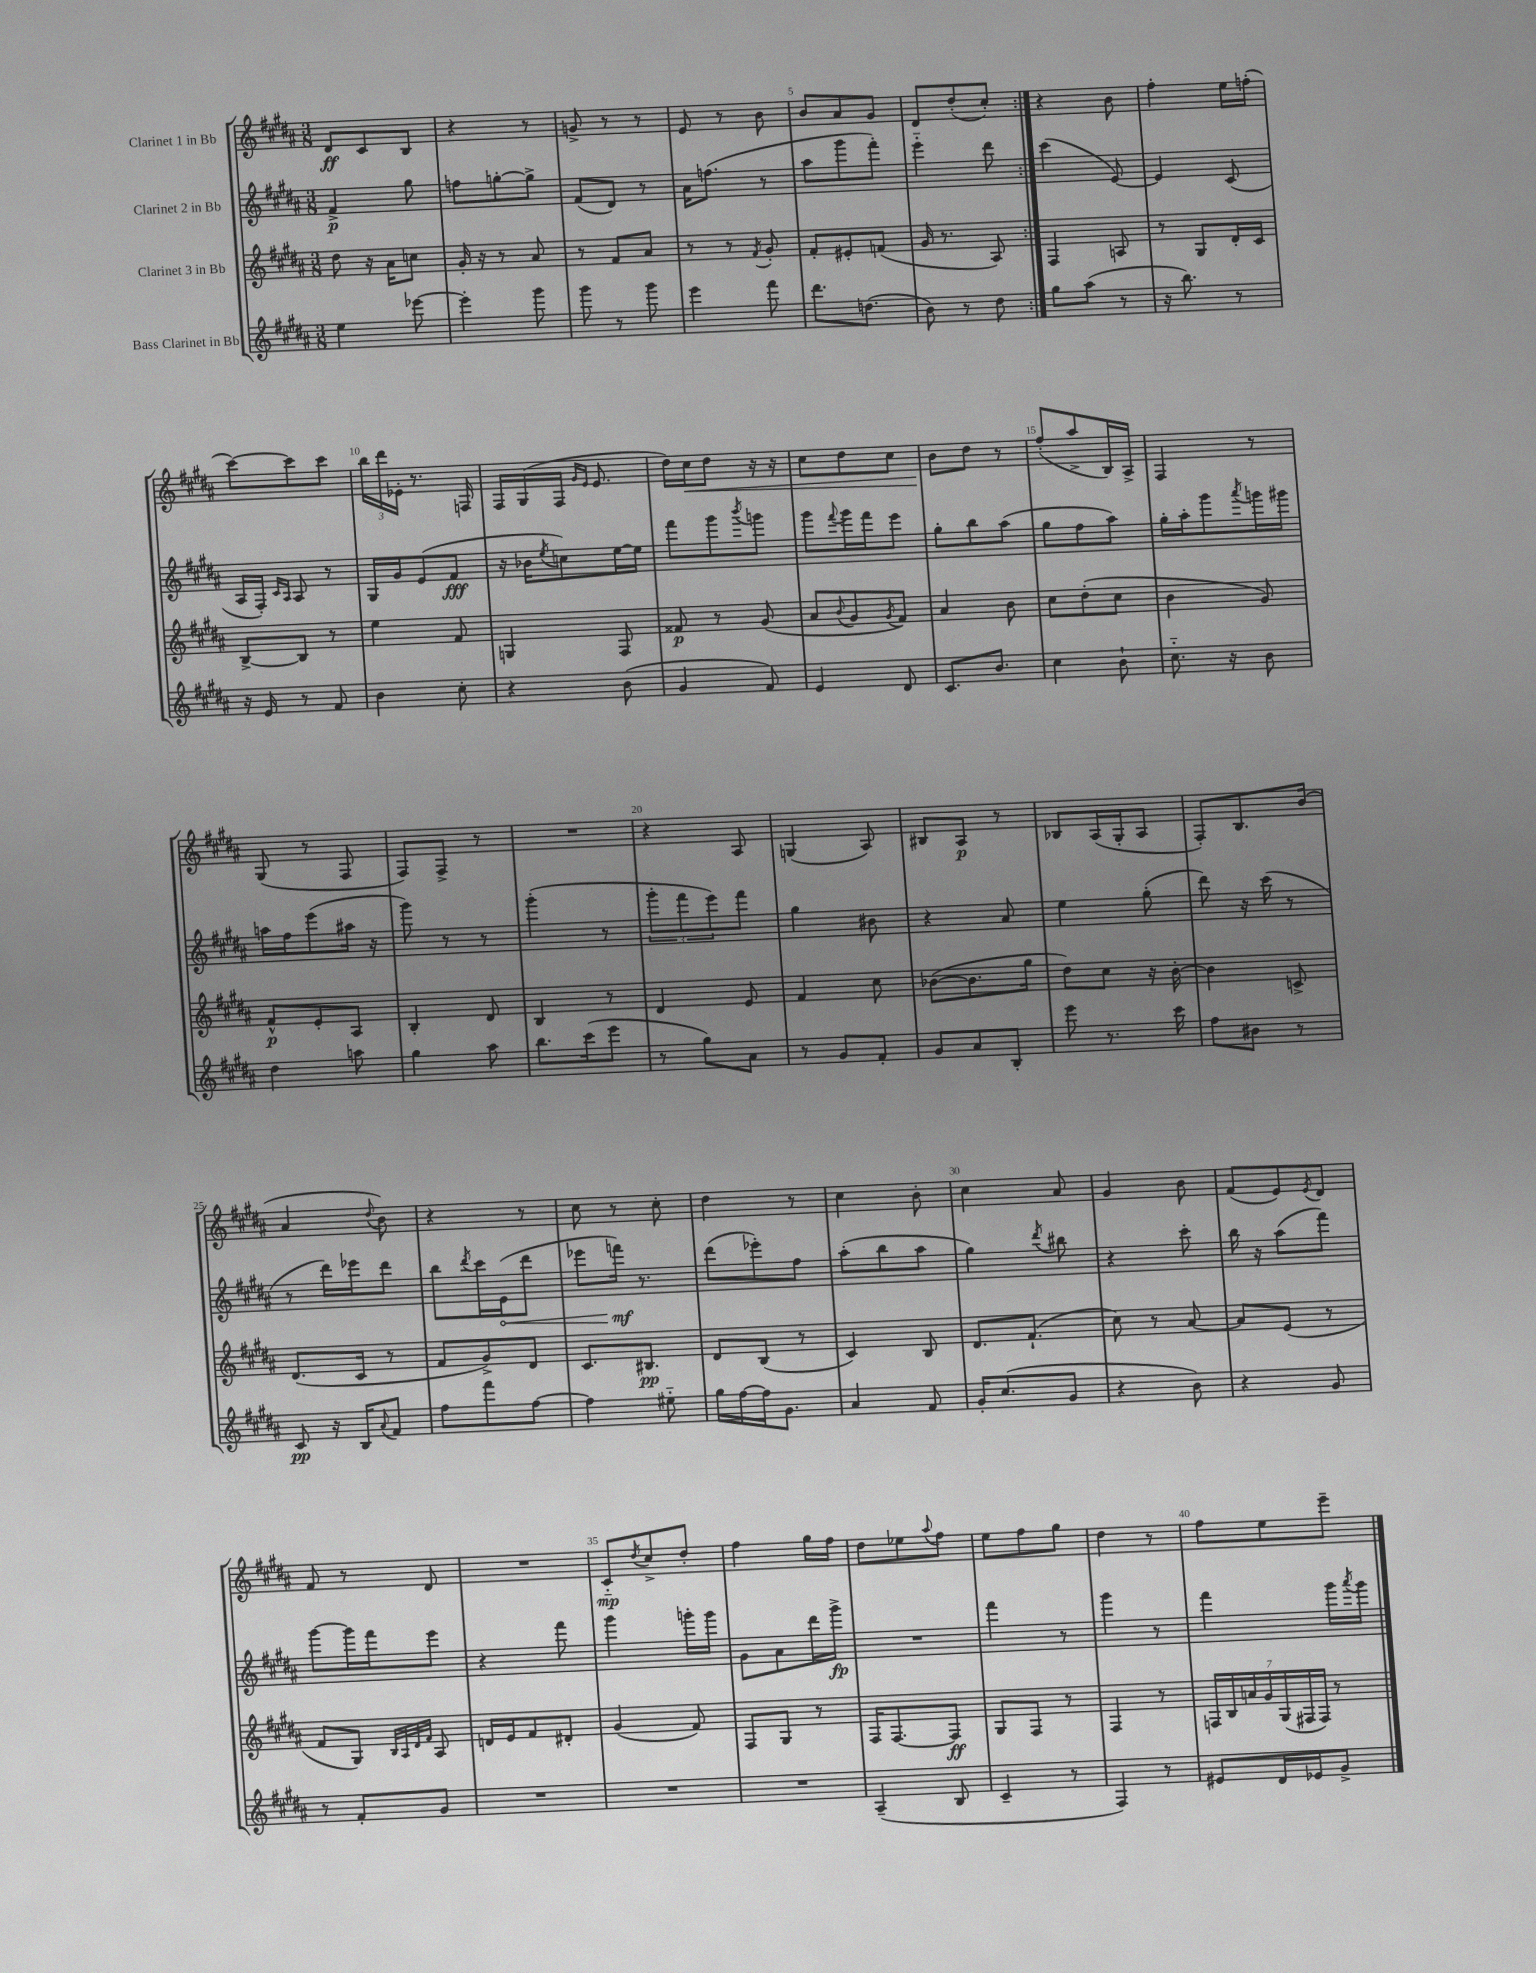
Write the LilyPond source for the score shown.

<<
\new StaffGroup <<
\new Staff = "s0" \with { instrumentName = "Clarinet 1 in Bb" } {
    \clef treble \key b \major \numericTimeSignature \time 3/8
    \repeat volta 2 { dis'8\ff cis'8 b8 |
    r4 r8 |
    g'8-> r8 r8 |
    e'8 r8 b'8 |
    b'8 ais'8 gis'8 |
    dis'8 dis''8-.( cis''8-.) | }
    r4 b'8 |
    fis''4-. e''16 f''16-.( |
    cis'''8~) cis'''8 cis'''8 |
    \tuplet 3/2 { b''16 dis'''16 ees'16-. } r8. f16 |
    fis16 gis16( fis16 \grace { gis'16 e'16 } e'8. |
    dis''16) cis''16\< dis''8 r16 r16 |
    cis''8 dis''8 cis''8 |
    b'8\! dis''8 r8 |
    fis''8-.( ais''8-> b16) ais16-> |
    fis4 r8 |
    gis8( r8 fis8 |
    fis8) fis8-> r8 |
    R4. |
    r4 ais8 |
    g4( ais8) |
    bis8 ais8\p r8 |
    bes8 ais16( gis16-. ais8 |
    fis8-.) b8. b'16( |
    ais'4 \appoggiatura { dis''8 } b'8) |
    r4 r8 |
    cis''8 r8 cis''8-. |
    dis''4 r8 |
    cis''4 b'8-. |
    cis''4 ais'8 |
    gis'4 b'8 |
    fis'8( e'8) \acciaccatura { e'8 } dis'8 |
    fis'8 r8 dis'8 |
    R4. |
    cis'8-_\mp \acciaccatura { dis''8 } cis''8-> dis''8-. |
    fis''4 gis''16 fis''16 |
    dis''8 ees''8 \appoggiatura { ais''8 } fis''8 |
    e''8 fis''8 gis''8 |
    dis''4 r8 |
    fis''8 e''8 e'''8-- \bar "|." |
}
\new Staff = "s1" \with { instrumentName = "Clarinet 2 in Bb" } {
    \clef treble \key b \major \numericTimeSignature \time 3/8
    \repeat volta 2 { fis'4->\p gis''8 |
    f''8 g''8~-. g''8-> |
    fis'8( dis'8) r8 |
    ais'16 f''8.( r8 |
    ais''8 gis'''8 fis'''8-.) |
    e'''4-_ dis'''8 | }
    cis'''4( e'8~) |
    e'4 cis'8( |
    ais16 fis16-.) \grace { cis'16 ais16 } ais8 r8 |
    gis16 gis'16 e'8( fis'8\fff |
    r16 bes'16 \acciaccatura { e''8 } c''8) e''16~ e''16 |
    fis'''8 gis'''8 \acciaccatura { b'''8 } g'''8 |
    gis'''8 \appoggiatura { fis'''8 } gis'''16 fis'''16 e'''8 |
    gis''8-. b''8 ais''8( |
    gis''8 fis''8 ais''8) |
    gis''16-. ais''16-. gis'''8 \acciaccatura { ais'''8 } g'''16 gis'''16 |
    a''16 fis''16 e'''8( ais''16 r16 |
    gis'''8) r8 r8 |
    gis'''4-.( r8 |
    \tuplet 3/2 { gis'''8-. fis'''8 e'''8) } fis'''8 |
    gis''4 bis'8 |
    r4 ais'8 |
    e''4 gis''8-.( |
    dis'''8) r16 cis'''16( r8 |
    r8 dis'''16) ees'''16 dis'''8 |
    b''8 \acciaccatura { dis'''8 } cis'''16 \once \override Hairpin.circled-tip = ##t e'16\<( dis'''8 |
    ees'''8 f'''16\mf\!) r8. |
    dis'''8( ees'''8-.) fis''8 |
    ais''8-.( b''8 ais''8 |
    gis''4) \acciaccatura { dis'''8 } bis''8 |
    r4 cis'''8-. |
    b''16 r16 ais''8( fis'''8) |
    gis'''8~ gis'''16 fis'''16 e'''8 |
    r4 fis'''8 |
    gis'''4 g'''16-. g'''16 |
    gis'8 ais'8 dis'''16 gis'''16->\fp |
    R4. |
    fis'''4 r8 |
    gis'''4 r8 |
    fis'''4 gis'''16 \acciaccatura { ais'''8 } gis'''16 \bar "|." |
}
\new Staff = "s2" \with { instrumentName = "Clarinet 3 in Bb" } {
    \clef treble \key b \major \numericTimeSignature \time 3/8
    \repeat volta 2 { dis''8 r16 ais'16 c''8 |
    gis'16-. r16 r8 ais'8 |
    r8 fis'8 ais'8 |
    r8 r8 \acciaccatura { fis'8 } gis'8-. |
    fis'8-. eis'8-. f'8( |
    gis'16 r8. ais8) | }
    fis4 a8 |
    r8 gis8 dis'16-. cis'16 |
    b8~-> b8 r8 |
    e''4 fis'8 |
    g4 fis8 |
    fisis'8\p r8 gis'8( |
    ais'8 \appoggiatura { b'8 } gis'8 \acciaccatura { gis'8 } fis'8) |
    ais'4 b'8 |
    cis''8 dis''8-.( cis''8 |
    b'4 gis'8) |
    fis'8-^\p e'8-. ais8 |
    b4-. dis'8 |
    b4 r8 |
    dis'4 e'8 |
    fis'4 cis''8 |
    bes'8~( bes'8. gis''16 |
    dis''8) cis''8 r16 b'16~-. |
    b'4 c'8-> |
    dis'8.( cis'16 r8 |
    fis'8 gis'8->) dis'8 |
    cis'8. bis8.\pp |
    dis'8 b8( r8 |
    cis'4) b8 |
    dis'8. fis'8.-!( |
    cis''8) r8 ais'8~ |
    ais'8 e'8( r8 |
    fis'8 gis8) \grace { b32 ais32 dis'32 fis'32 } ais8 |
    d'16 e'16 fis'8 dis'8-. |
    gis'4( fis'8) |
    fis8 gis8 r8 |
    fis16 fis8.~ fis8\ff |
    gis8 fis8 r8 |
    fis4 r8 |
    \tuplet 7/4 { f16 b16 a'16 gis'16 gis16( fis16 fis16) } r8 \bar "|." |
}
\new Staff = "s3" \with { instrumentName = "Bass Clarinet in Bb" } {
    \clef treble \key b \major \numericTimeSignature \time 3/8
    \repeat volta 2 { e''4 ees'''8~ |
    ees'''4-. gis'''8 |
    gis'''8 r8 gis'''8 |
    e'''4 fis'''8 |
    dis'''8. d''8.( |
    b'8) r8 dis''8 | }
    gis''8 ais''8( r8 |
    r16 b''8.) r8 |
    r16 e'16 r8 fis'8 |
    b'4 cis''8-. |
    r4 b'8( |
    gis'4 fis'8) |
    e'4 dis'8 |
    cis'8. b'8. |
    cis''4 b'8-! |
    cis''8.-_ r16 b'8 |
    dis''4 a''8 |
    gis''4 ais''8 |
    b''8. cis'''16( e'''8 |
    r8 gis''8) ais'8 |
    r8 gis'8 fis'8-. |
    gis'8 ais'8 b8-. |
    e'''8 r8. cis'''16 |
    fis''8 bis'8 r8 |
    cis'8\pp r16 b16 \appoggiatura { ais'8 } fis'8 |
    fis''8 fis'''8 fis''8~ |
    fis''4 eis''8-_ |
    gis''16 fis''16~ fis''16 gis'8. |
    ais'4 fis'8 |
    gis'16-. cis''8.( gis'8 |
    r4 b'8) |
    r4 gis'8 |
    r8 fis'8-. gis'8 |
    R4. |
    R4. |
    R4. |
    ais4--( b8 |
    cis'4-- r8 |
    fis4) r8 |
    eis'8 dis'16 ees'16 gis'8-> \bar "|." |
}
>>
>>
\layout { \context { \Score \override BarNumber.break-visibility = ##(#f #t #t) barNumberVisibility = #(every-nth-bar-number-visible 5) } }
